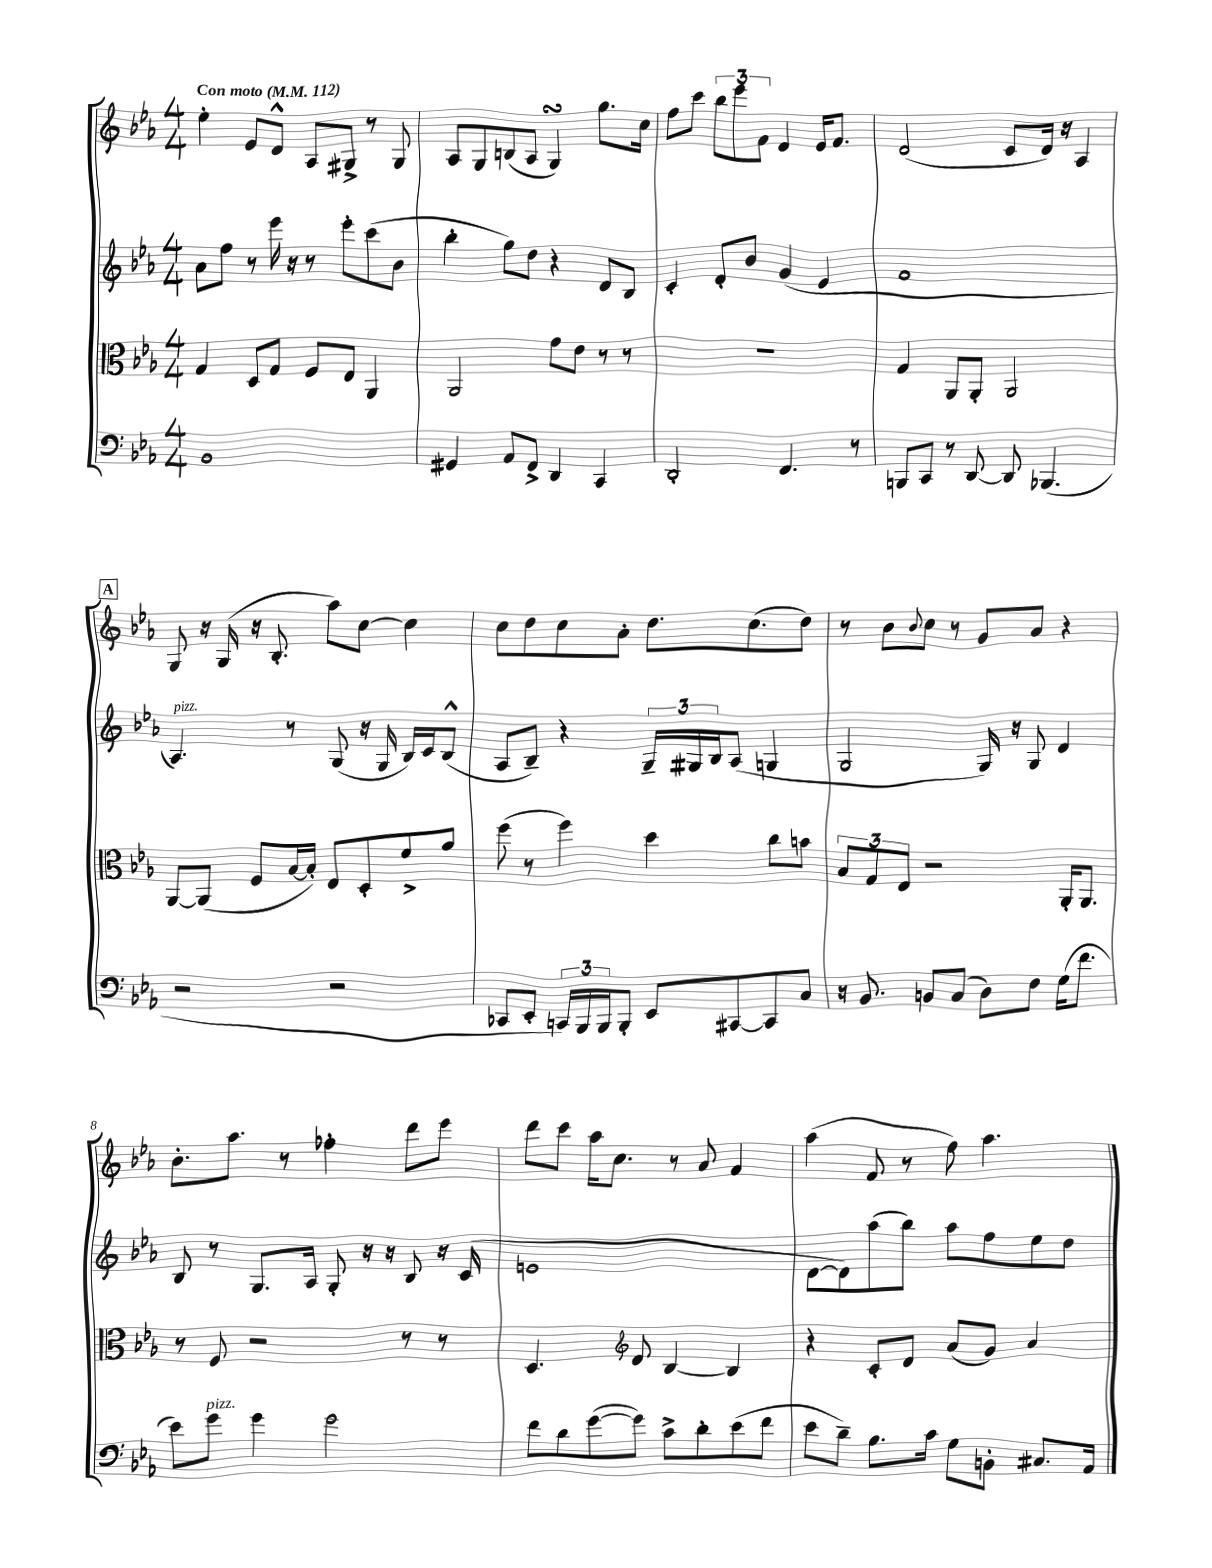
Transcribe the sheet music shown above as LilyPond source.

<<
\new StaffGroup <<
\new Staff = "s0" {
    \clef treble \key ees \major \numericTimeSignature \time 4/4 \tempo "Con moto" 4 = 112
    ees''4-. ees'8 d'8-^ aes8 gis8-> r8 gis8 |
    aes8 g8 b8( aes8 g4\turn) g''8. c''16 |
    f''8 c'''8 \tuplet 3/2 { bes''8 ees'''8 f'8 } d'4 ees'16 f'8. |
    d'2( c'8 d'16) r16 aes4 |
    \mark \markup { \box "A" } g8 r16 g16( r16 bes8.-. aes''8) c''8~ c''4 |
    c''8 d''8 c''8 aes'8-. d''8. c''8.( d''8) |
    r8 bes'8 \appoggiatura { bes'8 } c''8 r8 g'8 aes'8 r4 |
    bes'8.-. aes''8. r8 fes''4-. d'''8 ees'''8 |
    d'''8 c'''8 aes''16 c''8. r8 aes'8 f'4 |
    aes''4( f'8 r8 f''8) aes''4. \bar "|." |
}
\new Staff = "s1" {
    \clef treble \key ees \major \numericTimeSignature \time 4/4
    aes'8 f''8 r8 ees'''16 r16 r8 ees'''8-. c'''8( bes'8 |
    bes''4-. g''8) d''8 r4 d'8 bes8 |
    c'4-. d'8-. bes'8 g'4( ees'4 |
    f'1 |
    \mark \markup { \box "A" } aes4.^\markup { \italic "pizz." }) r8 g8( r16 g16 bes16) c'16 bes8-^( |
    aes8 bes8--) r4 \tuplet 3/2 { g16-- gis16 bes16 } aes8( g4 |
    g2 g16) r16 g8 d'4 |
    bes8 r8 g8. aes16 g8-. r16 r16 bes8 r16 c'16( |
    e'1 |
    d'8~ d'8) aes''8( bes''8) aes''8 f''8 ees''8 d''8 \bar "|." |
}
\new Staff = "s2" {
    \clef alto \key ees \major \numericTimeSignature \time 4/4
    g4 d8 g8 f8 ees8 aes,4 |
    aes,2 g'8 ees'8 r8 r8 |
    r1 |
    g4 aes,8 aes,8-. aes,2 |
    \mark \markup { \box "A" } aes,8~ aes,8( f8 bes16~ bes16-.) ees8 d8-. f'8-> aes'8 |
    f''8( r8 f''4) d''4 c''8 b'8 |
    \tuplet 3/2 { bes8 g8 ees8 } r2 aes,16-. aes,8. |
    r8 f8 r2 r8 r8 |
    d4. \clef treble d'8 bes4~ bes4 |
    r4 c'8-. d'8 aes'8( g'8) aes'4 \bar "|." |
}
\new Staff = "s3" {
    \clef bass \key ees \major \numericTimeSignature \time 4/4
    bes,1 |
    gis,4 aes,8 f,8-> d,4 c,4 |
    d,2-. f,4. r8 |
    b,,8 c,8 r8 d,8~ d,8 bes,,4.( |
    \mark \markup { \box "A" } r2 r2 |
    ces,8 ees,8-. \tuplet 3/2 { c,16) bes,,16 bes,,16 } bes,,8-. ees,8 cis,8~ cis,8 c8 |
    r16 bes,8. b,8 c8( d8) f8 g16( f'8. |
    ees'8) g'8^\markup { \italic "pizz." } g'4 g'2 |
    f'8 d'8 g'8~( g'8) c'8-> d'8-. ees'8( f'8 |
    ees'8 d'8--) bes8. c'16 g8 b,8-. cis8. aes,16 \bar "|." |
}
>>
>>
